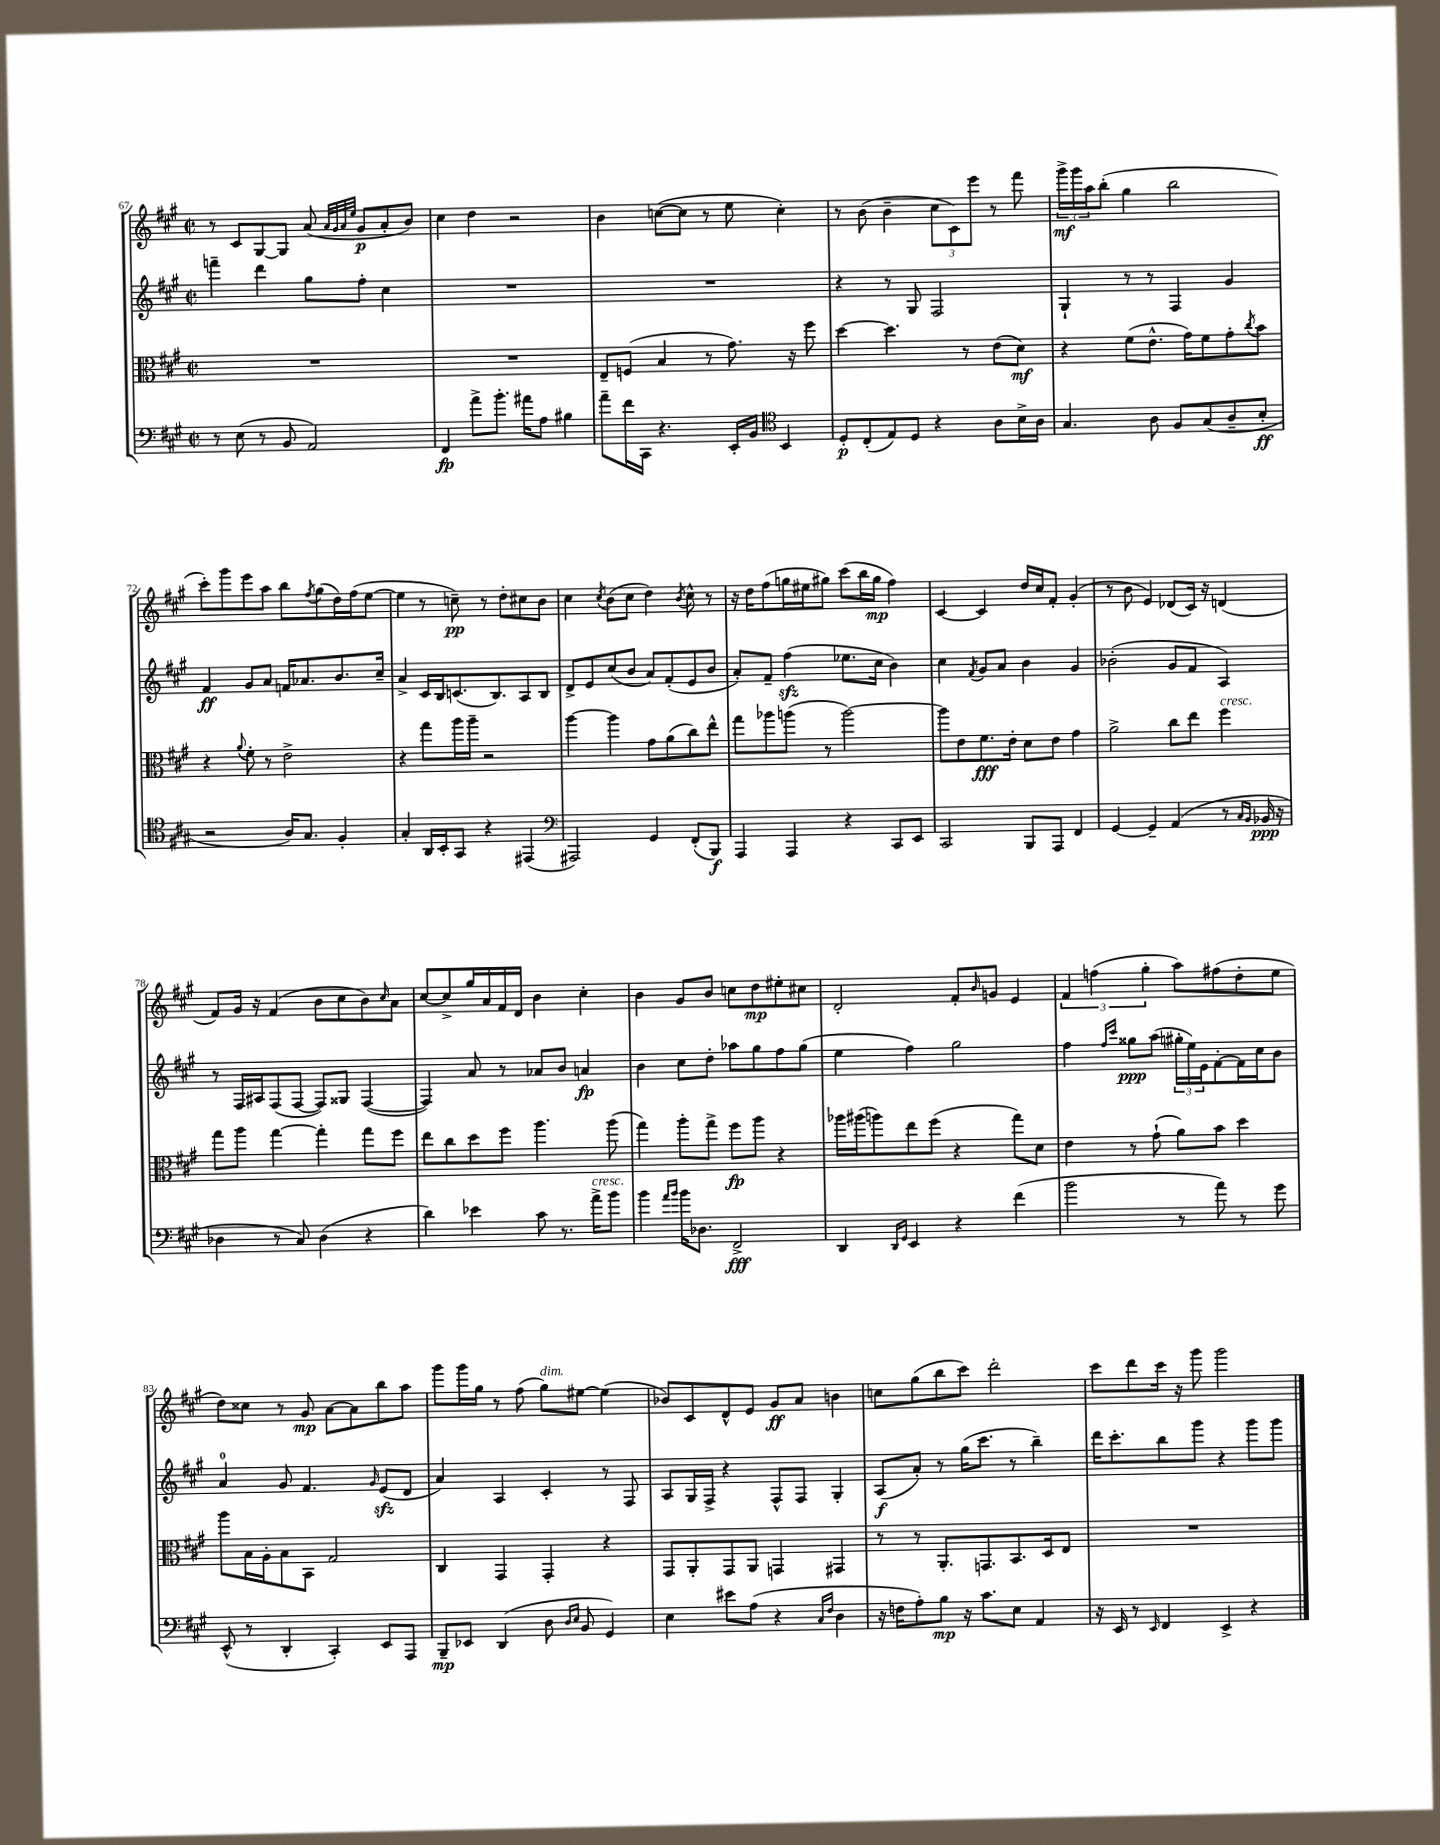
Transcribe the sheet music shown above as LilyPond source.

<<
\new StaffGroup <<
\new Staff = "s0" {
    \clef treble \key a \major \defaultTimeSignature \time 2/2
    r8 cis'8 gis8~ gis8 a'8( \grace { a'32 gis'32 a'32 e''32 } gis'8\p a'8-. b'8) |
    cis''4 d''4 r2 |
    b'4 c''8~( c''8 r8 e''8 c''4-.) |
    r8 b'8( b'4-- \tuplet 3/2 { cis''8 cis'8) e'''8 } r8 fis'''8 |
    \tuplet 3/2 { gis'''16->\mf gis'''16 a''16 } b''8-.( gis''4 b''2 |
    cis'''8-.) gis'''8 e'''8 a''8 b''8 \acciaccatura { fis''8 } gis''8( d''16) fis''16( e''8~ |
    e''4 r8 c''8--\pp) r8 d''8-. cis''8 b'8 |
    cis''4 \acciaccatura { cis''8 } b'8( cis''8 d''4) \acciaccatura { b'8 } cis''8-^ r8 |
    r16 d''16 fis''8( g''16 eis''16 gis''8) cis'''8( b''16 gis''16\mp fis''4) |
    cis'4~ cis'4 d''16 cis''16 fis'8-. gis'4-.( |
    r8 b'8 e'4) des'8( cis'16) r16 d'4( |
    fis'8) gis'16 r16 fis'4( b'8 cis''8 b'8) \grace { cis''16 } a'8 |
    cis''8~ cis''8-> gis''16 a'16 fis'16 d'16 b'4 cis''4-. |
    b'4 gis'8 b'8 c''8 d''8\mp eis''8-. cis''8 |
    d'2-. fis'8-. \grace { b'16 } g'8 e'4 |
    \tuplet 3/2 { fis'4 f''4( gis''4-. } a''8) fis''8( d''8-. e''8 |
    d''8) cisis''8 r8 gis'8\mp a'8~ a'8 b''8 a''8 |
    gis'''8 gis'''16 gis''16 r8 fis''8( gis''8^\markup { \italic "dim." }) eis''8~ eis''4( |
    bes'8) cis'8 d'8-^ e'8 gis'8\ff a'8 b'4 |
    c''8 gis''8( b''8 cis'''8) d'''2-. |
    cis'''8 d'''8 cis'''16 r16 gis'''8 gis'''2 \bar "|." |
}
\new Staff = "s1" {
    \clef treble \key a \major \defaultTimeSignature \time 2/2
    f'''4-- d'''4 gis''8 fis''8-. cis''4 |
    R1 |
    R1 |
    r4 r8 gis8 fis2 |
    gis4-! r8 r8 fis4 gis'4 |
    fis'4\ff gis'8 a'8 f'16 aes'8. b'8. cis''16-- |
    a'4-> cis'16 b16 c'8.( b8.) a8 b8 |
    d'8-> e'8 cis''8( b'8 a'8) fis'8-.( e'8 b'8 |
    a'8-.) fis'8-- fis''4\sfz( ees''8. cis''16 b'4) |
    cis''4 \acciaccatura { fis'8 } gis'8 a'8 b'4 gis'4 |
    bes'2-.( gis'8 fis'8 a4) |
    r8 fis16 ais16 fis8( fis8~ fis8) gisis8 fis4~( |
    fis4) a'8 r8 aes'8 b'8 a'4\fp |
    b'4 cis''8 d''8-. aes''8 gis''8 fis''8 gis''8( |
    e''4 fis''4) gis''2 |
    fis''4 \grace { fis''16 cis'''16 } gisis''8\ppp a''8( \tuplet 3/2 { gis''16-. e''16) e'16 } fis'8~-. fis'16 cis''16 b'8 |
    a'4-0 gis'8 fis'4. \grace { gis'16 } e'8\sfz( d'8 |
    a'4) a4 cis'4-. r8 fis8 |
    a8 gis16 fis16-> r4 fis8-^ fis8 gis4-. |
    a8\f( a'8-.) r8 gis''16( cis'''8. r8 b''4--) |
    d'''16 cis'''8.-. b''8 gis'''8 r4 gis'''8 gis'''8 \bar "|." |
}
\new Staff = "s2" {
    \clef alto \key a \major \defaultTimeSignature \time 2/2
    R1 |
    R1 |
    e8-- f8( b4 r8 gis'8.) r16 fis''8 |
    d''4~ d''4. r8 e'8( d'8\mf) |
    r4 fis'8( e'8.-^ gis'16) fis'8 gis'8-. \acciaccatura { cis''8 } b'8 |
    r4 \appoggiatura { a'8 } fis'8-. r8 e'2-> |
    r4 gis''8 a''16 a''16-- r2 |
    a''4~ a''4 gis'8 a'8( cis''8) e''8-^ |
    gis''8 aes''8 a''8( r8 a''2~) |
    a''8 e'8 fis'8.\fff e'16-. d'8 e'8 gis'4 |
    a'2-> cis''8 e''8 fis''4^\markup { \italic "cresc." } |
    gis''8 a''8 gis''4~ gis''4-. gis''8 fis''8 |
    e''8 cis''8 d''8 fis''8 a''4. a''8( |
    gis''4) a''8-. gis''8-> fis''8\fp a''8 r4 |
    aes''16 ais''16( a''8) e''8 fis''8( r4 gis''8) d'8 |
    e'4 r8 gis'8-!( a'8) b'8 d''4 |
    a''8 b16 a16-. b8 b,8 gis2 |
    cis4 gis,4 gis,4-. r4 |
    gis,8 a,8-. gis,8 a,8 g,4 gis,4 |
    r8 r8 a,8.-. g,8. b,8. d16 e8 |
    R1 \bar "|." |
}
\new Staff = "s3" {
    \clef bass \key a \major \defaultTimeSignature \time 2/2
    r8 e8( r8 b,8 a,2) |
    fis,4\fp a'8-> b'8.-. ais'16 a8 bis4 |
    a'8-- fis'16 cis,16 r4. e,16-. b,16 \clef tenor b,4 |
    d8-.\p cis8-.( e8) d8 r4 a8 b16-> a16 |
    gis4. a8 fis8 gis8( a8-- b8-.\ff |
    r2 a16) gis8. fis4-. |
    gis4-. a,16 b,16-. gis,8 r4 eis,4( |
    \clef bass ais,,2) gis,4 fis,8-.( b,,8\f) |
    a,,4 a,,4 r4 cis,8 e,8 |
    cis,2 b,,8 a,,8 fis,4 |
    gis,4~ gis,4-- a,4( r8 \grace { cis16 b,16 } bes,16\ppp r16 |
    des4 r8 cis8) des4( r4 |
    d'4) ees'4 cis'8 r8. a'16->^\markup { \italic "cresc." } b'8 |
    b'4 \grace { a'16 b'16 } b'16 des8. fis,2->\fff |
    d,4 \grace { d,16 gis,16 } e,4 r4 fis'4( |
    b'2 r8 a'8) r8 gis'8 |
    e,8-^( r8 d,4-. cis,4-.) e,8 a,,8 |
    b,,8--\mp ees,8 d,4( d8 \grace { d16 e16 } b,8 gis,4) |
    e4 eis'8 a8( r4 \grace { cis16 fis16 } d4 |
    r16 f16 a8-.) b8\mp r16 cis'8. e8 a,4 |
    r16 e,16 r8 \grace { e,16 } fis,4 e,4-> r4 \bar "|." |
}
>>
>>
\layout { \context { \Score currentBarNumber = #67 } }
